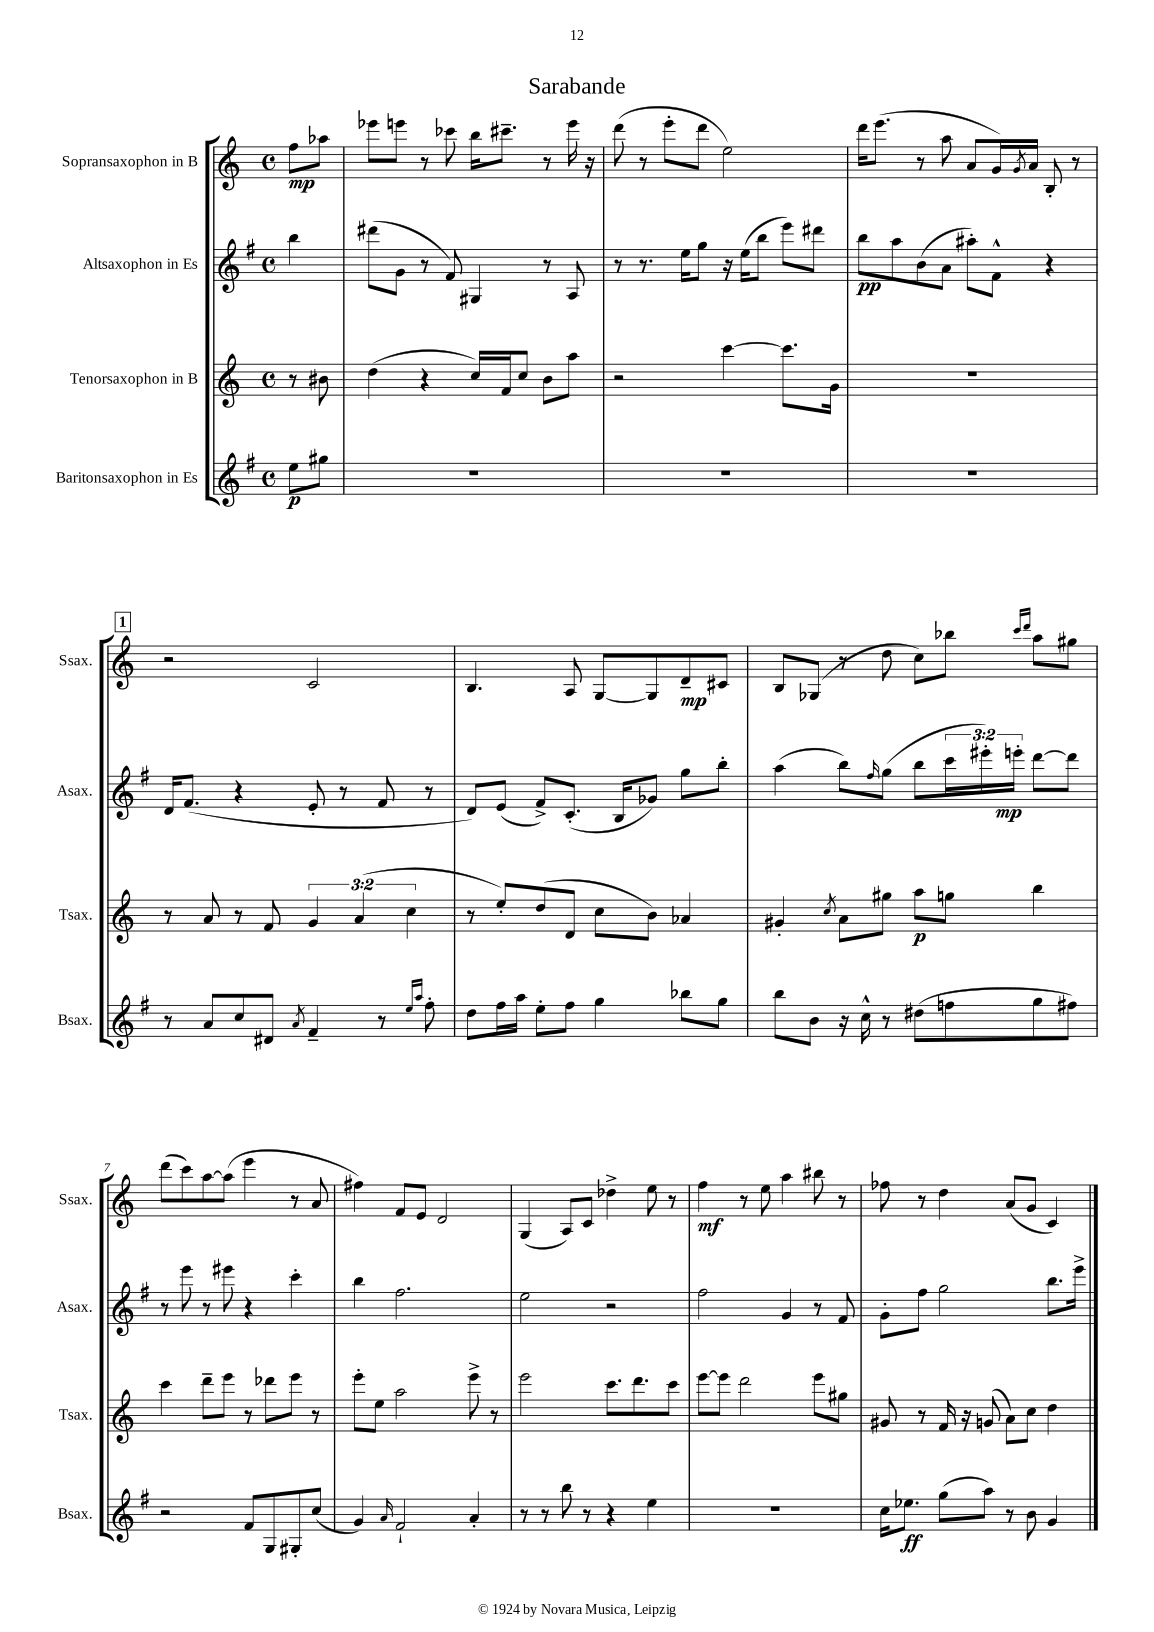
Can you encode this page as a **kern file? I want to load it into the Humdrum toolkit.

**kern	**kern	**kern	**kern
*staff4	*staff3	*staff2	*staff1
*clefG2	*clefG2	*clefG2	*clefG2
*k[f#]	*k[]	*k[f#]	*k[]
*M4/4	*M4/4	*M4/4	*M4/4
*met(c)	*met(c)	*met(c)	*met(c)
8ee	8r	4bb	8ff
8gg#	8b#	.	8aa-
=	=	=	=
1r	(4dd	(8ddd#	8eee-
.	.	8g	8eee
.	4r	8r	8r
.	.	8f#)	8ccc-
.	16cc)	4G#	16bb
.	16f	.	8.ccc#~
.	8cc	.	.
.	8b	8r	8r
.	8aa	8A	16eee
.	.	.	16r
=	=	=	=
1r	2r	8r	(8ddd
.	.	8.r	8r
.	.	.	8eee'
.	.	16ee	.
.	.	8gg	8ddd
.	[4ccc	16r	2ee)
.	.	(16ee	.
.	.	8bb	.
.	8.ccc]	8eee)	.
.	.	8ddd#	.
.	16g	.	.
=	=	=	=
1r	1r	8bb	16ddd
.	.	.	(8.eee
.	.	8aa	.
.	.	(8b	8r
.	.	8a	8aa
.	.	8aa#')	8a
.	.	8f#^^	16g)
.	.	.	8qg
.	.	.	16a
.	.	4r	8B'
.	.	.	8r
=	=	=	=
8r	8r	16d	2r
.	.	(8.f#	.
8a	8a	.	.
8cc	8r	4r	.
8d#	8f	.	.
8qa	.	.	.
4f#~	6g	8e'	2c
.	.	8r	.
.	(6a	.	.
8r	.	8f#	.
.	6cc	.	.
16qqee	.	.	.
16qqaa	.	.	.
8ff#'	.	8r	.
=	=	=	=
8dd	8r	8d)	4.B
16ff#	8ee')	(8e	.
16aa	.	.	.
8ee'	(8dd	8f#^)	.
8ff#	8d	(8.c'	8A
4gg	8cc	.	[8G
.	.	16B	.
.	8b)	8g-)	8G]
8bb-	4a-	8gg	8d~
8gg	.	8bb'	8c#
=	=	=	=
8bb	4g#'	(4aa	8B
8b	.	.	(8G-
.	8qcc	.	.
16r	8a	8bb)	8r
16cc^^	.	.	.
.	.	16qqff#	.
8r	8gg#	(8gg	8dd
(8dd#	8aa	8bb	8cc)
8ff	8gg	24ccc	8bb-
.	.	24eee#')	.
.	.	24eee'	.
.	.	.	16qqccc
.	.	.	16qqddd
8gg	4bb	[8ddd	8aa
8ff#)	.	8ddd]	8gg#
=	=	=	=
2r	4ccc	8r	(8ddd
.	.	8eee	8ccc)
.	8ddd~	8r	[8aa
.	8eee	8eee#	(8aa]
8f#	8r	4r	4eee
8G	8ddd-	.	.
8G#'	8eee	4ccc'	8r
(8cc	8r	.	8a
=	=	=	=
4g)	8eee'	4bb	4ff#)
.	8ee	.	.
16qqa	.	.	.
2f#`	2aa	2.ff#	8f
.	.	.	8e
.	.	.	2d
4a'	8eee^	.	.
.	8r	.	.
=	=	=	=
8r	2eee	2ee	(4G
8r	.	.	.
8bb	.	.	8A)
8r	.	.	8c
4r	8.ccc	2r	4dd-^
.	8.ddd	.	.
4ee	.	.	8ee
.	8ccc	.	8r
=	=	=	=
1r	[8eee	2ff#	4ff
.	8eee]	.	.
.	2ddd	.	8r
.	.	.	8ee
.	.	4g	4aa
.	8eee	8r	8bb#
.	8gg#	8f#	8r
=	=	=	=
16cc	8g#	8g'	8ff-
8.ee-	.	.	.
.	8r	8ff#	8r
(8gg	16f	2gg	4dd
.	16r	.	.
8aa)	(8g	.	.
8r	8a)	.	(8a
8b	8cc	.	8g
4g	4dd	8.bb	4c)
.	.	16eee^	.
==	==	==	==
*-	*-	*-	*-
